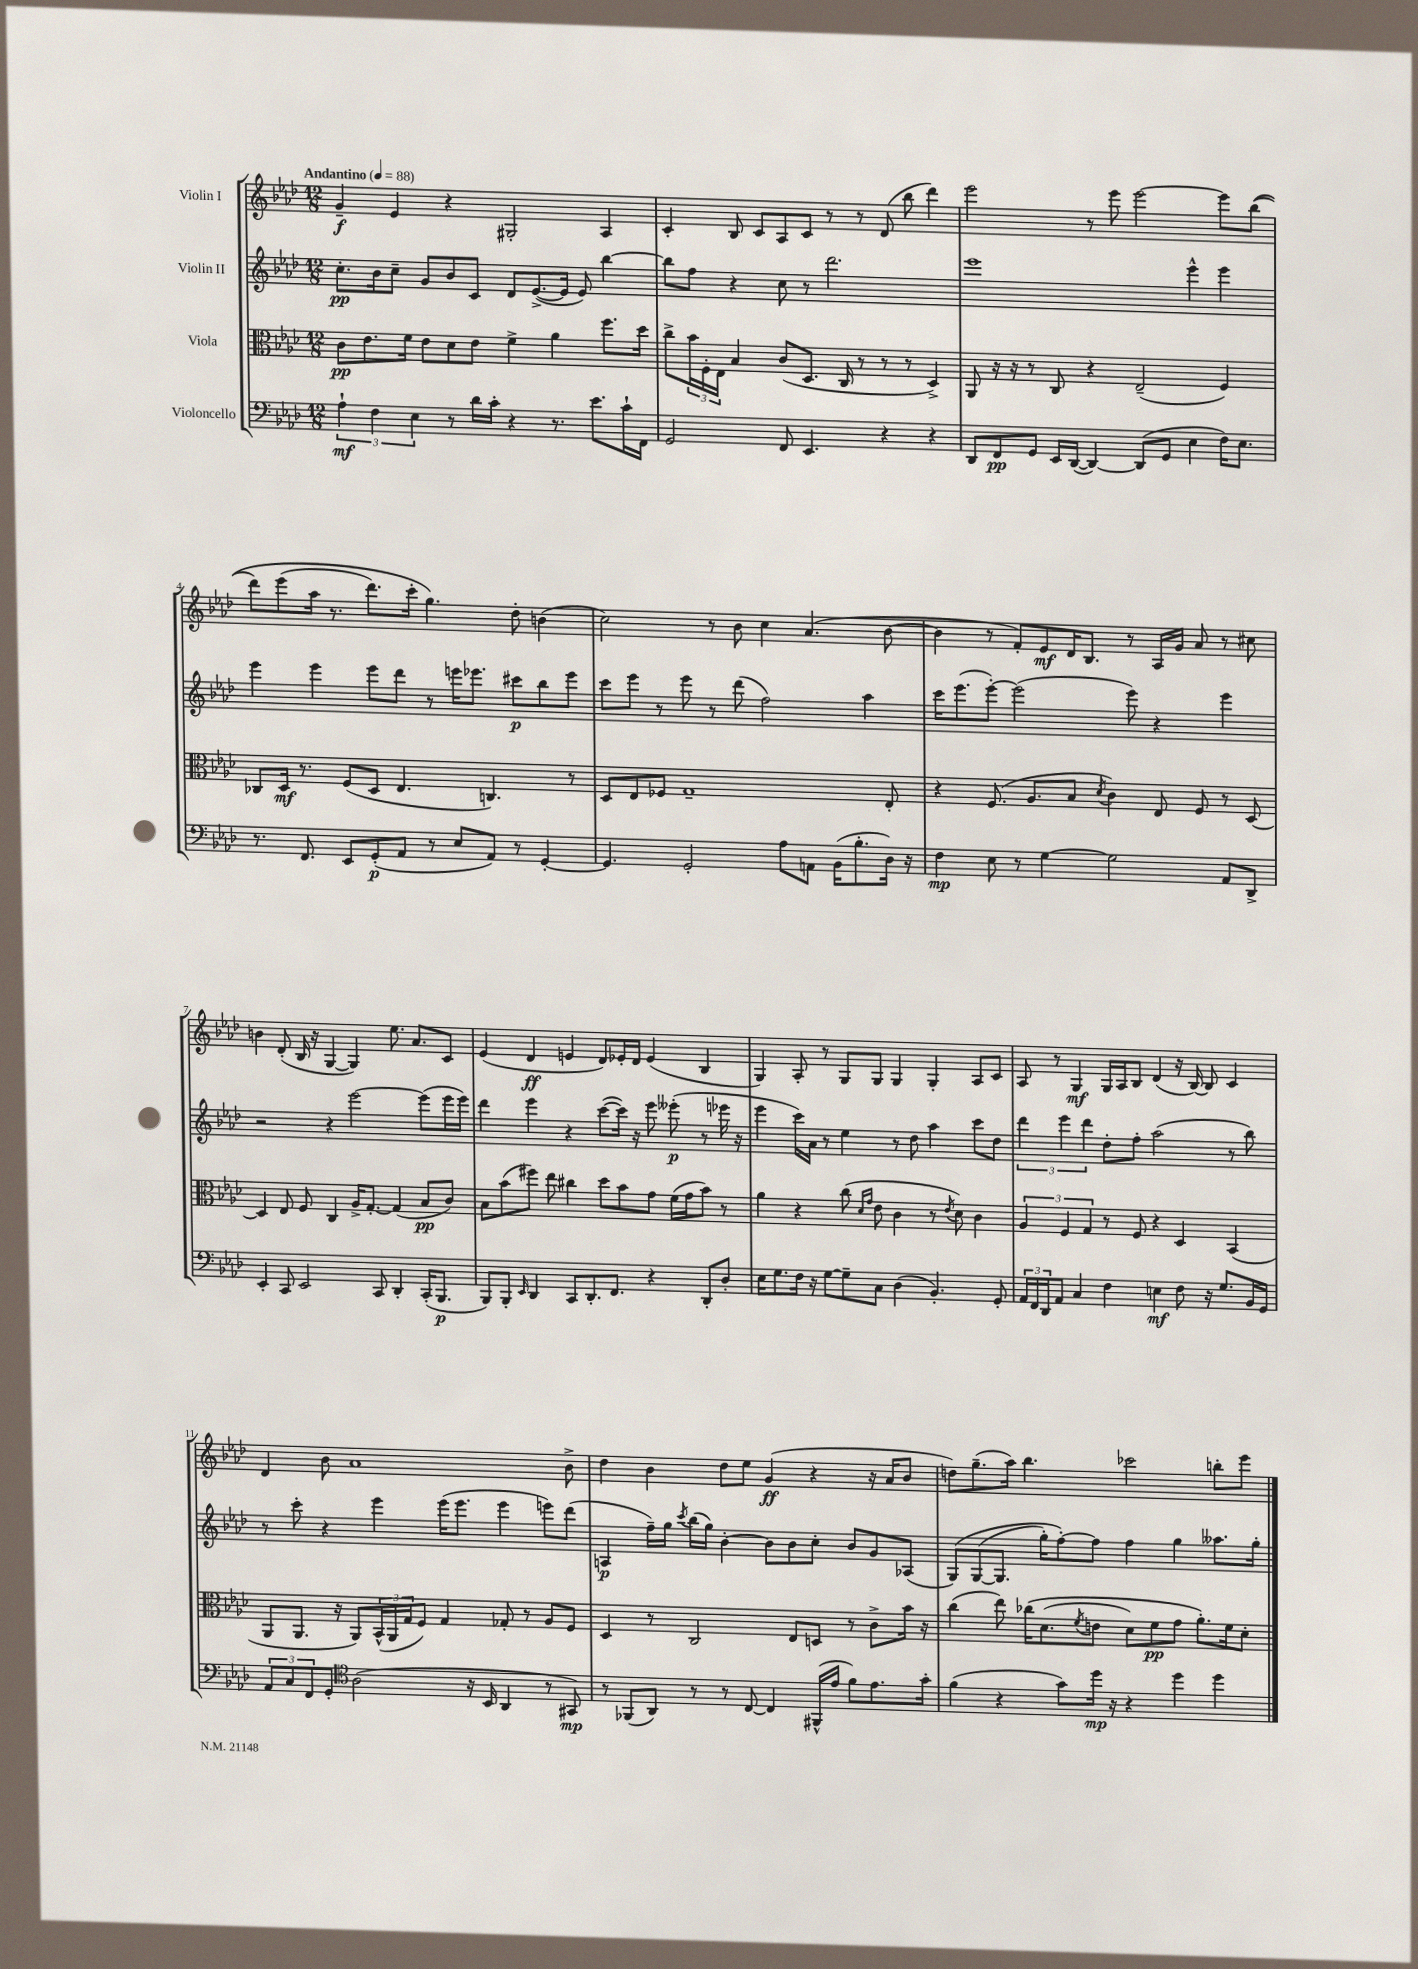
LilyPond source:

<<
\new StaffGroup <<
\new Staff = "s0" \with { instrumentName = "Violin I" } {
    \clef treble \key aes \major \numericTimeSignature \time 12/8 \tempo "Andantino" 4 = 88
    g'4--\f ees'4 r4 gis2-. aes4 |
    c'4-. bes8 c'8 aes8 c'8 r8 r8 des'8( bes''8 des'''4) |
    ees'''2 r8 ees'''8 ees'''2~ ees'''8 bes''8(\( |
    des'''8) ees'''8( aes''16 r8. des'''8.) c'''16-. g''4.\) des''8-. b'4( |
    c''2) r8 bes'8 c''4 aes'4.( bes'8~ |
    bes'4 r8 f'8-.) ees'8\mf des'16 bes8. r8 aes16 g'16 aes'8 r8 cis''8 |
    b'4 des'8-.( bes16 r16 g4~ g4) ees''8. aes'8. c'8 |
    ees'4( des'4\ff e'4 des'8) ees'16-. des'16 ees'4( bes4 |
    g4) aes8-. r8 g8 g8 g4 g4-. aes8 c'8 |
    aes8 r8 g4\mf g16 aes16 bes8 des'4( r16 bes16~) bes8 c'4 |
    des'4 bes'8 aes'1 bes'8-> |
    des''4 bes'4 des''8 ees''8 g'4\ff( r4 r16 aes'16 bes'8 |
    d''8) g''8.--( aes''16) bes''4. ces'''2 b''8-. ees'''8 \bar "|." |
}
\new Staff = "s1" \with { instrumentName = "Violin II" } {
    \clef treble \key aes \major \numericTimeSignature \time 12/8
    c''8.-.\pp bes'16 c''8-- g'8 bes'8 c'8 des'8 ees'8.~->( ees'16 ees'8) bes''4~ |
    bes''8 f''8 r4 c''8 r8 des'''2. |
    ees'''1 ees'''4-^ ees'''4 |
    ees'''4 ees'''4 ees'''8 des'''8 r8 e'''16 ees'''8. cis'''8\p bes''8 ees'''8 |
    c'''8 ees'''8 r8 ees'''8 r8 des'''8( f''2) aes''4 |
    c'''16 ees'''8.( ees'''8~-.) ees'''2( ees'''8) r4 ees'''4 |
    r2 r4 ees'''2~ ees'''8( ees'''16 ees'''16) |
    des'''4 ees'''4 r4 c'''8~( c'''16) r16 ees'''8 eeses'''8-.\p( r8 ees'''16 r16 |
    ees'''4 c'''16) aes'16 r8 ees''4 r8 des''8 aes''4 c'''8 des''8 |
    \tuplet 3/2 { des'''4 ees'''4 des'''4 } des''8-. f''8-. aes''2( r8 bes''8) |
    r8 c'''8-. r4 ees'''4 ees'''16( ees'''8. ees'''4 e'''8) des'''8( |
    a4\p f''16--) g''16 \acciaccatura { c'''8 } bes''16( g''16) bes'4~-. bes'8 bes'8 c''8-. bes'8 g'8 aes8( |
    g8)\( g8~( g8. g''16-.) f''8~-.\) f''8 f''4 g''4 aeses''8. g''16-. \bar "|." |
}
\new Staff = "s2" \with { instrumentName = "Viola" } {
    \clef alto \key aes \major \numericTimeSignature \time 12/8
    c'8\pp ees'8. f'16 ees'8 des'8 ees'8 f'4-> aes'4 f''8. des''16 |
    c''8-> \tuplet 3/2 { bes'16 f16-. ees16 } bes4 c'8( des8. c16 r8 r8 r8 des4->) |
    aes,8 r16 r16 r8 c8 r4 ees2--( f4) |
    ces8 des16\mf r8. f8( des8 ees4. c4.) r8 |
    des8 ees8 fes8 g1-- ees8-. |
    r4 f8.( aes8. bes8 \acciaccatura { des'8 } c'4) ees8 f8 r8 des8~ |
    des4 ees8 f8 c4 aes16-> g8.~-. g4( bes8\pp c'8) |
    bes8 bes'8( fis''8) ees''8 cis''4 des''8 bes'8 g'8 f'16( g'16 bes'8) r8 |
    aes'4 r4 c''8( \grace { des'16 g'16 } ees'8 c'4 r8 \acciaccatura { ees'8 } des'8) c'4 |
    \tuplet 3/2 { aes4 f4 g4 } r8 f8 r4 des4 bes,4( |
    aes,8 aes,8. r16 aes,8) \tuplet 3/2 { bes,16-^( aes,16 g16 } f8) g4 ges8-. r8 aes8 f8 |
    des4 r8 c2 ees8 d8 r8 c'8-> bes'16 r16 |
    c''4( ees''8) ces''16\( des'8.( \acciaccatura { f'8 } e'8 des'8) f'8\pp g'8 aes'8.-.\) f'16 des'8-. \bar "|." |
}
\new Staff = "s3" \with { instrumentName = "Violoncello" } {
    \clef bass \key aes \major \numericTimeSignature \time 12/8
    \tuplet 3/2 { aes4-!\mf f4 ees4 } r8 des'16 c'16-. r4 r8. ees'8. c'16-! f,16 |
    g,2 f,8 ees,4. r4 r4 |
    des,8 f,8\pp g,8 ees,16 des,16~( des,4~) des,8( g,8 ees4 f16) ees8. |
    r8. f,8. ees,8 g,8-.\p( aes,8 r8 ees8 aes,8) r8 g,4~-. |
    g,4. g,2-. aes8 a,8 bes,16( bes8.-. des16) r16 |
    f4\mp ees8 r8 g4~ g2 aes,8 des,8-> |
    ees,4-. c,8 ees,2 c,8 des,4-. c,16-.( bes,,8.\p |
    bes,,8) bes,,8-. \grace { ees,16 } des,4 c,8 des,8.-. f,8. r4 des,8-. des8-. |
    ees16 g8. f16 r16 g8~ g8-- c8 des4( bes,4.-.) g,8-. |
    \tuplet 3/2 { aes,16 f,16 des,16 } aes,8 c4 f4 e4\mf f8 r16 g8. bes,16 g,16 |
    \tuplet 3/2 { aes,8 c8 f,8 } g,8-. \clef tenor aes2( r16 bes,16 aes,4 r8 gis,8\mp) |
    r8 fes,8( aes,8) r8 r8 c8~ c4 fis,16-^( ees'16 f'8) ees'8. g'16-. |
    f'4( r4 g'8) des''16\mp r16 r4 des''4 des''4 \bar "|." |
}
>>
>>
